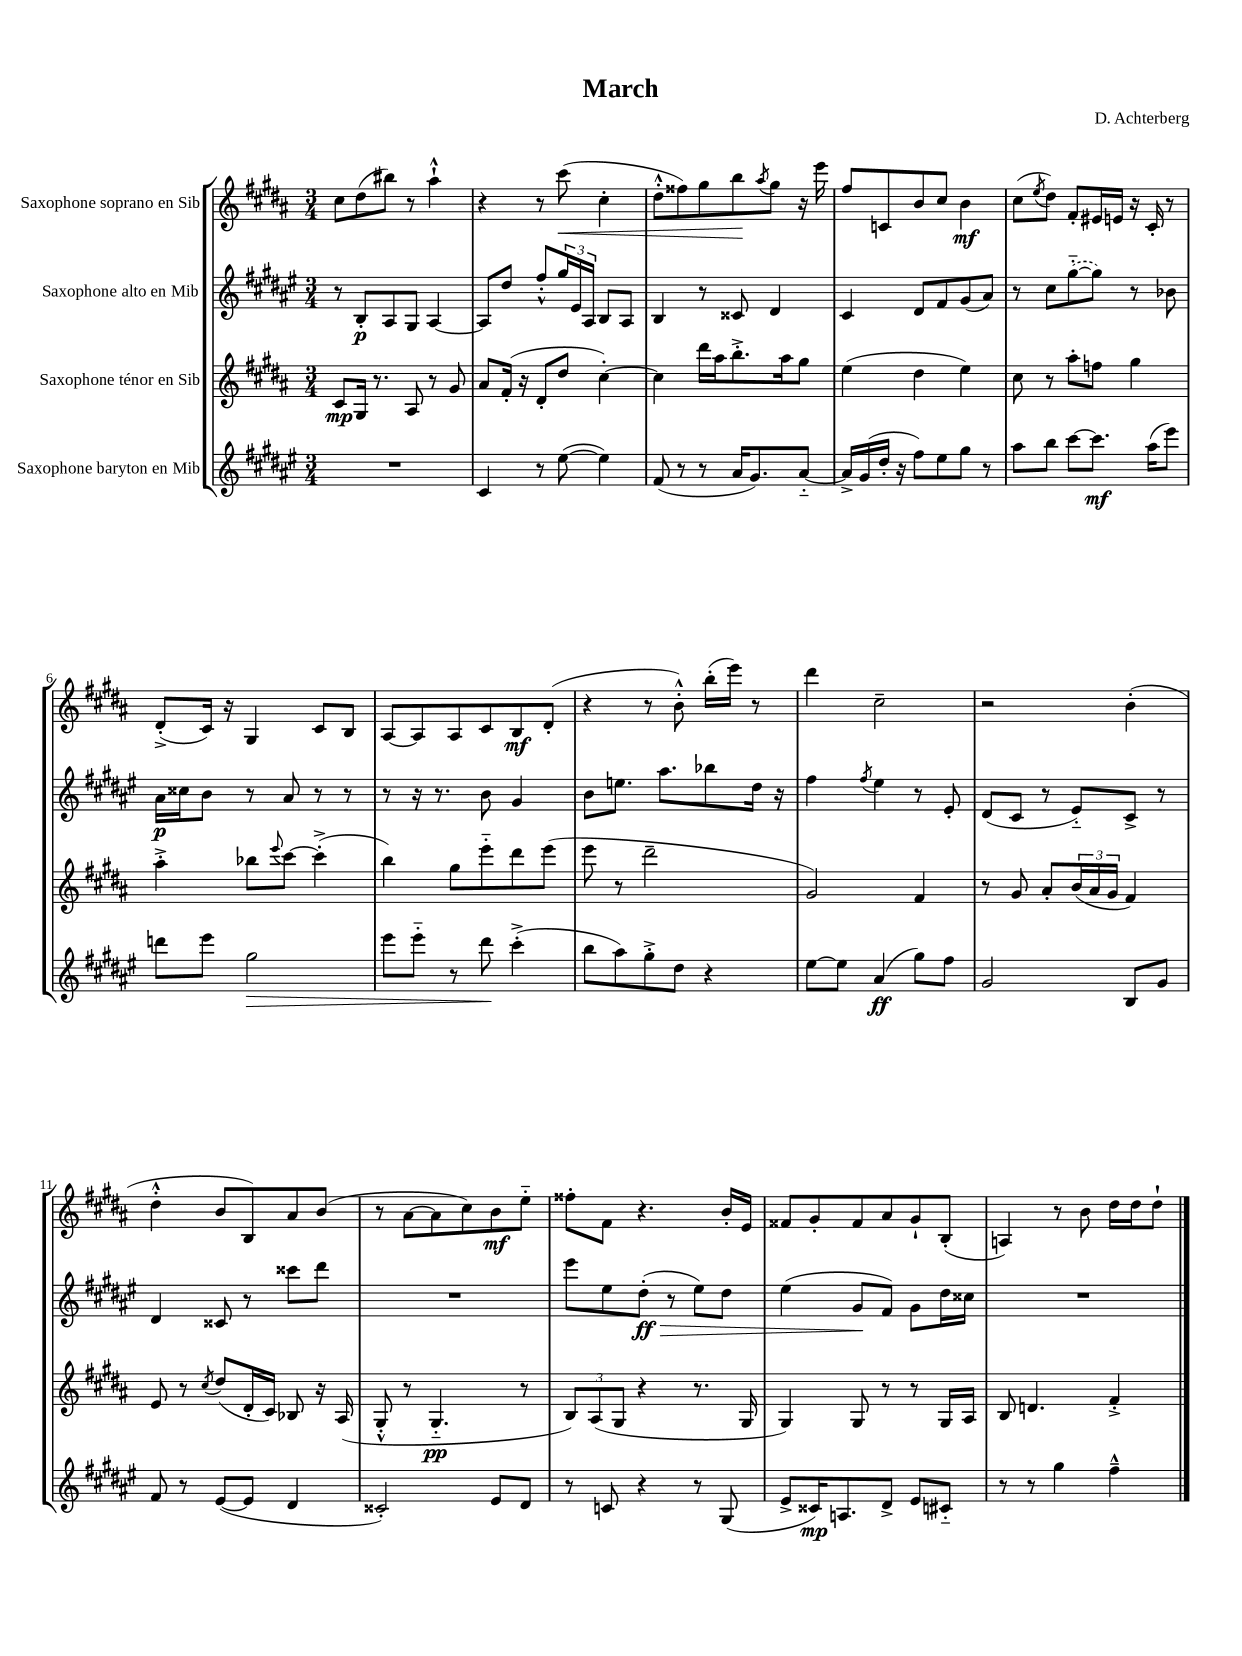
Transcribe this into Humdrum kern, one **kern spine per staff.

**kern	**dynam	**kern	**dynam	**kern	**dynam	**kern	**dynam
*part4	*part4	*part3	*part3	*part2	*part2	*part1	*part1
*staff4	*staff4	*staff3	*staff3	*staff2	*staff2	*staff1	*staff1
*I"Saxophone baryton en Mib	*	*I"Saxophone ténor en Sib	*	*I"Saxophone alto en Mib	*	*I"Saxophone soprano en Sib	*
*clefG2	*	*clefG2	*	*clefG2	*	*clefG2	*
*k[f#c#g#d#a#e#]	*	*k[f#c#g#d#a#]	*	*k[f#c#g#d#a#e#]	*	*k[f#c#g#d#a#]	*
*M3/4	*	*M3/4	*	*M3/4	*	*M3/4	*
=1	=1	=1	=1	=1	=1	=1	=1
2.r	.	8c#/L	mp	8r	.	8cc#\L	.
.	.	16G#/Jk	.	8B'/L	p	(8dd#\	.
.	.	8.r	.	.	.	.	.
.	.	.	.	8A#/	.	8bb#X\J)	.
.	.	8A#/	.	8G#/J	.	8r	.
.	.	8r	.	[4A#/	.	4aa#`^^\	.
.	.	8g#/	.	.	.	.	.
=2	=2	=2	=2	=2	=2	=2	=2
4c#/	.	8a#/L	.	8A#/L]	.	4r	.
.	.	(16f#'/Jk	.	8dd#/J	.	.	.
.	.	16r	.	.	.	.	.
8r	.	8d#'/L	.	8ff#'^^/L	.	8r	.
!	!	!	!	!	!	!	!LO:HP:b
([8ee#\	.	8dd#/J	.	24gg#/L	.	(8ccc#\	<
.	.	.	.	24e#/	.	.	.
.	.	.	.	24A#/JJ	.	.	.
4ee#\])	.	[4cc#'\)	.	8B/L	.	4cc#'\	.
.	.	.	.	8A#/J	.	.	.
=3	=3	=3	=3	=3	=3	=3	=3
(8f#/	.	4cc#\]	.	4B/	.	8dd#'^^\L	.
8r	.	.	.	.	.	8ff##X\)	.
8r	.	16ddd#\LL	.	8r	.	8gg#\	.
.	.	16aa#\J	.	.	.	.	.
16a#/KL	.	8.bb'^\	.	8c##X/	.	8bb\	.
8.g#/)	.	.	.	.	.	.	.
.	.	.	.	.	.	8qaa#/	.
.	.	.	.	4d#/	.	8gg#\J	[
.	.	16aa#\k	.	.	.	.	.
[8a#/J	.	8gg#\J	.	.	.	16r	.
.	.	.	.	.	.	16eee\	.
=4	=4	=4	=4	=4	=4	=4	=4
16a#^/LL]	.	(4ee\	.	4c#/	.	8ff#/L	.
(16g#/	.	.	.	.	.	.	.
16dd#'/JJ	.	.	.	.	.	8cn/	.
16r	.	.	.	.	.	.	.
8ff#\L)	.	4dd#\	.	8d#/L	.	8b/	.
8ee#\	.	.	.	8f#/	.	8cc#/J	.
8gg#\J	.	4ee\)	.	(8g#/	.	4b\	mf
8r	.	.	.	8a#/J)	.	.	.
=5	=5	=5	=5	=5	=5	=5	=5
8aa#\L	.	8cc#\	.	8r	.	(8cc#\L	.
.	.	.	.	.	.	8qee/	.
8bb\J	.	8r	.	8cc#\L	.	8dd#\J)	.
[8ccc#\L	.	8aa#'\L	.	([8gg#\	.	8f#'/L	.
8.ccc#\J]	mf	8ffn\J	.	8gg#\J])	.	16e#X/L	.
.	.	.	.	.	.	16en/JJ	.
.	.	4gg#\	.	8r	.	16r	.
(16aa#\KL	.	.	.	.	.	16c#'/	.
8eee#\J)	.	.	.	8b-X\	.	8r	.
!!LO:LB:g=z
=6	=6	=6	=6	=6	=6	=6	=6
8dddn\L	.	4aa#'^\	.	16a#\LL	p	(8d#'^/L	.
.	.	.	.	16cc##X\J	.	.	.
8eee#\J	.	.	.	8b\J	.	16c#/Jk)	.
.	.	.	.	.	.	16r	.
!	!LO:HP:b	!	!	!	!	!	!
2gg#\	>	8bb-X\L	.	8r	.	4G#/	.
.	.	8qqeee/	.	.	.	.	.
.	.	[8ccc#\J	.	8a#/	.	.	.
.	.	(4ccc#'^\]	.	8r	.	8c#/L	.
.	.	.	.	8r	.	8B/J	.
=7	=7	=7	=7	=7	=7	=7	=7
8eee#\L	.	4bb\)	.	8r	.	[8A#/L	.
8eee#\J	.	.	.	16r	.	8A#/]	.
.	.	.	.	8.r	.	.	.
8r	.	8gg#\L	.	.	.	8A#/	.
8ddd#\	.	8eee\	.	8b\	.	8c#/	.
(4ccc#'^\	]	8ddd#\	.	4g#/	.	8B/	mf
.	.	(8eee\J	.	.	.	(8d#'/J	.
=8	=8	=8	=8	=8	=8	=8	=8
8bb\L	.	8eee\	.	8b\L	.	4r	.
8aa#\)	.	8r	.	8.een\J	.	.	.
8gg#'^\	.	2ddd#~\	.	.	.	8r	.
.	.	.	.	8.aa#\L	.	.	.
8dd#\J	.	.	.	.	.	8b'^^\)	.
4r	.	.	.	8bb-X\	.	(16bb'\LL	.
.	.	.	.	.	.	16eee\JJ)	.
.	.	.	.	16dd#\Jk	.	8r	.
.	.	.	.	16r	.	.	.
=9	=9	=9	=9	=9	=9	=9	=9
[8ee#\L	.	2g#/)	.	4ff#\	.	4ddd#\	.
8ee#\J]	.	.	.	.	.	.	.
.	.	.	.	8qff#/	.	.	.
(4a#/	ff	.	.	4ee#\	.	2cc#~\	.
8gg#\L)	.	4f#/	.	8r	.	.	.
8ff#\J	.	.	.	8e#'/	.	.	.
=10	=10	=10	=10	=10	=10	=10	=10
2g#/	.	8r	.	(8d#/L	.	2r	.
.	.	8g#/	.	8c#/J	.	.	.
.	.	8a#'/L	.	8r	.	.	.
.	.	(24b/L	.	8e#/L)	.	.	.
.	.	24a#/	.	.	.	.	.
.	.	24g#/JJ	.	.	.	.	.
8B/L	.	4f#/)	.	8c#^/J	.	(4b'\	.
8g#/J	.	.	.	8r	.	.	.
!!LO:LB:g=z
=11	=11	=11	=11	=11	=11	=11	=11
8f#/	.	8e/	.	4d#/	.	4dd#'^^\	.
8r	.	8r	.	.	.	.	.
.	.	8qcc#/	.	.	.	.	.
([8e#/L	.	(8dd#/L	.	8c##X/	.	8b/L	.
8e#/J]	.	16d#'/L	.	8r	.	8B/)	.
.	.	16c#/JJ)	.	.	.	.	.
4d#/	.	8B-X/	.	8ccc##X\L	.	8a#/	.
.	.	16r	.	8ddd#\J	.	(8b/J	.
.	.	(16A#/	.	.	.	.	.
=12	=12	=12	=12	=12	=12	=12	=12
2c##X'/)	.	8G#'^^/	.	2.r	.	8r	.
.	.	8r	.	.	.	[8a#\L	.
.	.	4.G#/	pp	.	.	8a#\]	.
.	.	.	.	.	.	8cc#\)	.
8e#/L	.	.	.	.	.	8b\	mf
8d#/J	.	8r	.	.	.	8ee\J	.
=13	=13	=13	=13	=13	=13	=13	=13
8r	.	12B/L)	.	8eee#\L	.	8ff##X'\L	.
.	.	(12A#/	.	.	.	.	.
8cn/	.	.	.	8ee#\	.	8f#\J	.
.	.	12G#/J	.	.	.	.	.
!	!	!	!	!	!LO:HP:b	!	!
4r	.	4r	.	(8dd#'\J	> ff	4.r	.
.	.	.	.	8r	.	.	.
8r	.	8.r	.	8ee#\L)	.	.	.
(8G#/	.	.	.	8dd#\J	.	16b'/LL	.
.	.	16G#/	.	.	.	16e/JJ	.
=14	=14	=14	=14	=14	=14	=14	=14
8e#^/L	.	4G#/)	.	(4ee#\	.	8f##X/L	.
16c##X/K)	mp	.	.	.	.	8g#'/	.
8.An/	.	.	.	.	.	.	.
.	.	8G#/	.	8g#/L	.	8f##/	.
8d#^/J	.	8r	.	8f#/J)	]	8a#/	.
8e#/L	.	8r	.	8g#\L	.	8g#`/	.
8c#X/J	.	16G#/LL	.	16dd#\L	.	(8B'/J	.
.	.	16A#/JJ	.	16cc##X\JJ	.	.	.
=15	=15	=15	=15	=15	=15	=15	=15
8r	.	8B/	.	2.r	.	4An/)	.
8r	.	4.dn/	.	.	.	.	.
4gg#\	.	.	.	.	.	8r	.
.	.	.	.	.	.	8b\	.
4ff#~^^\	.	4f#'^/	.	.	.	16dd#\LL	.
.	.	.	.	.	.	16dd#\J	.
.	.	.	.	.	.	8dd#`\J	.
==	==	==	==	==	==	==	==
*-	*-	*-	*-	*-	*-	*-	*-
